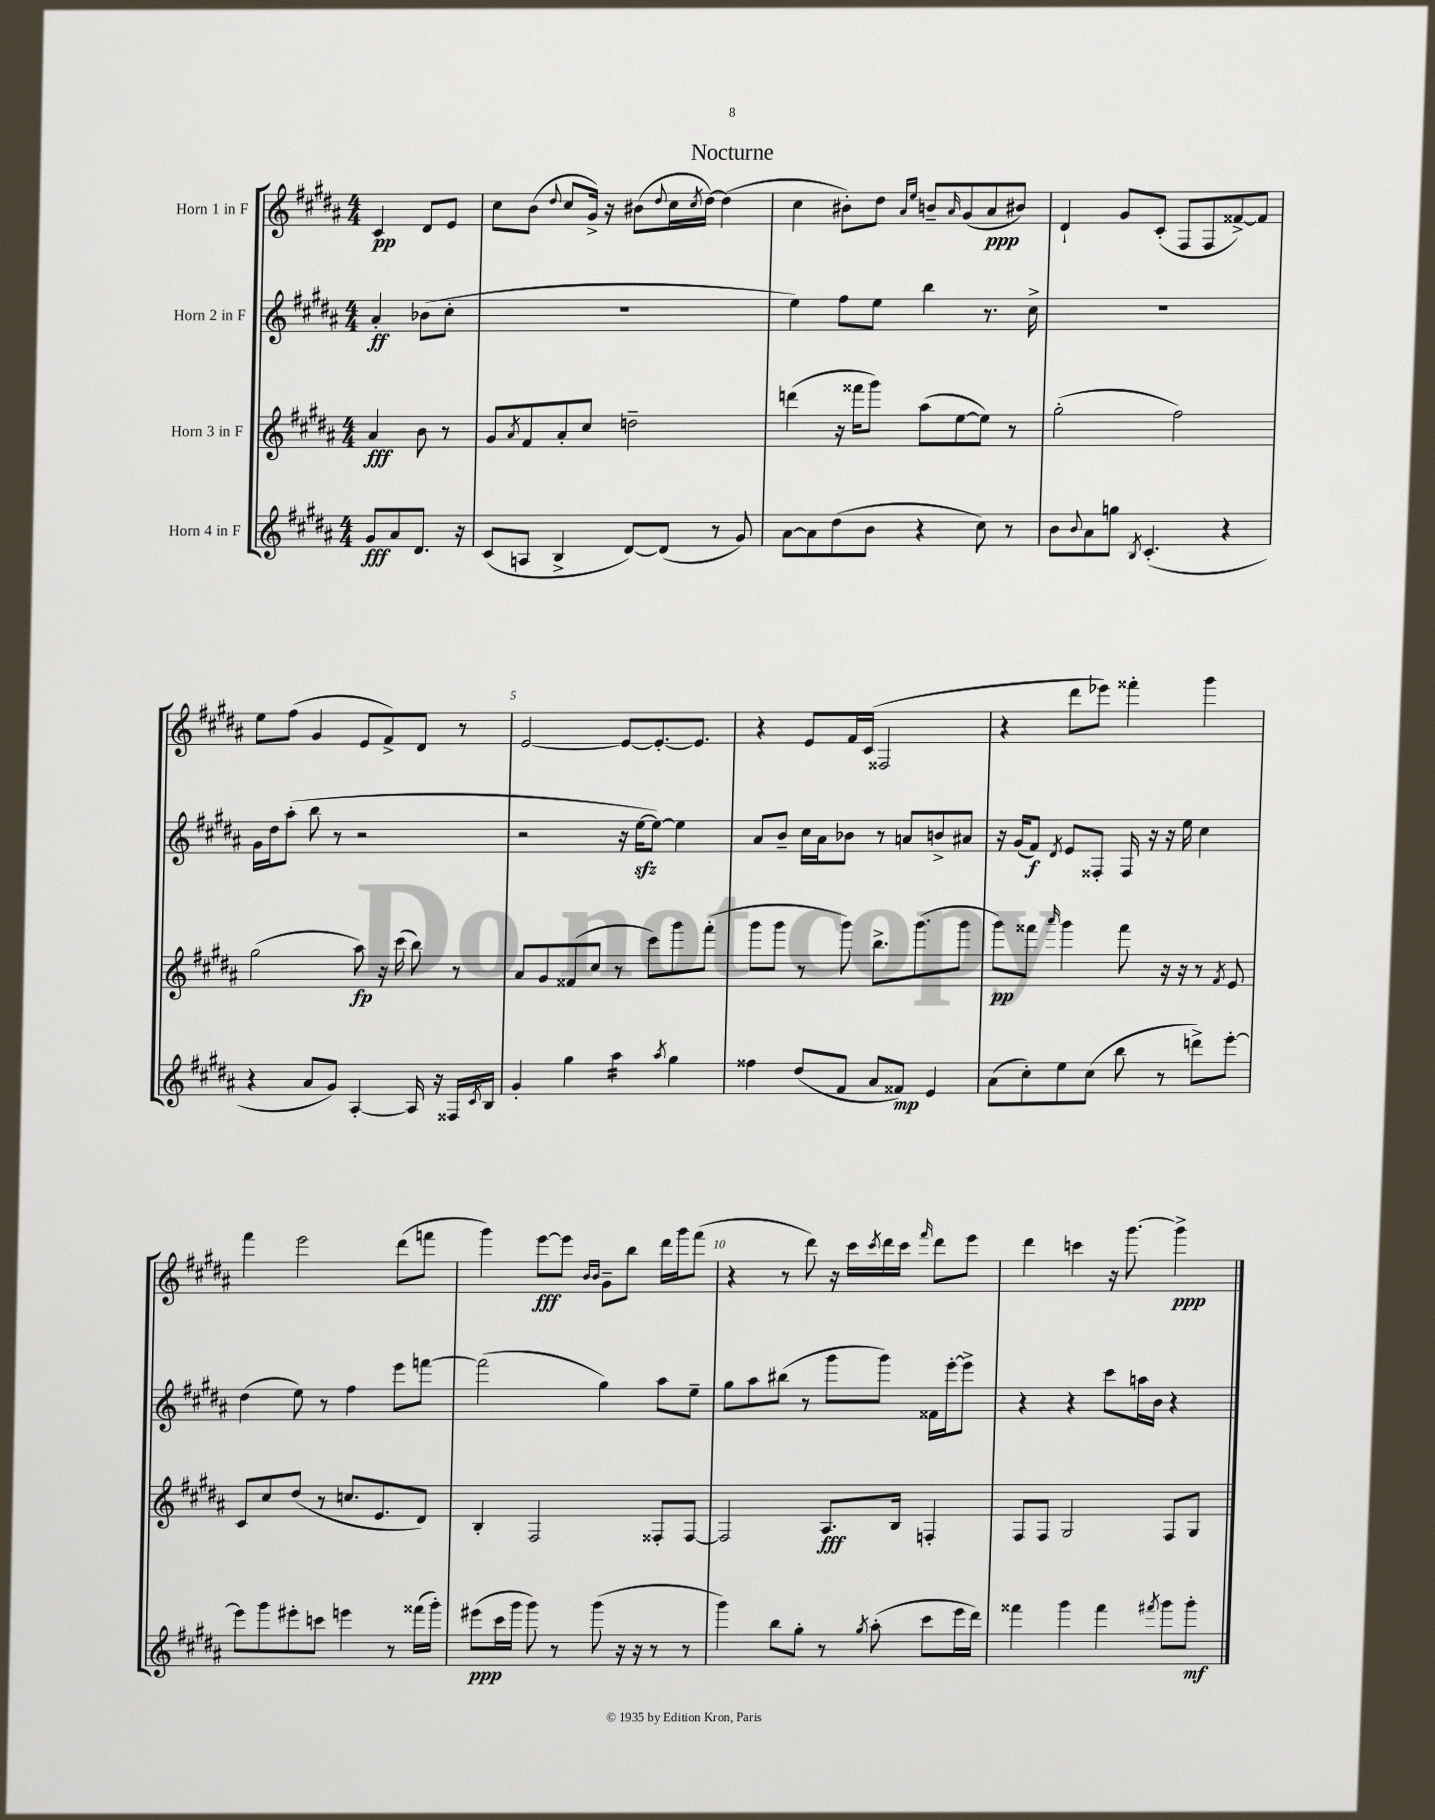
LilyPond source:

\header { title = "Nocturne" }
<<
\new StaffGroup <<
\new Staff = "s0" \with { instrumentName = "Horn 1 in F" } {
    \clef treble \key b \major \numericTimeSignature \time 4/4 \partial 2
    cis'4\pp dis'8 e'8 |
    cis''8 b'8( \appoggiatura { dis''8 } cis''8 gis'16->) r16 bis'8( \appoggiatura { dis''8 } cis''16 \acciaccatura { cis''8 } dis''16~) dis''4( |
    cis''4 bis'8-.) dis''8 \grace { ais'16 e''16 } b'8-- \grace { ais'16 } gis'8( ais'8\ppp bis'8) |
    dis'4-! gis'8 cis'8-.( fis8 fis8 fisis'8~->) fisis'8 |
    e''8 fis''8( gis'4 e'8 fis'8->) dis'8 r8 |
    e'2~ e'8~ e'8.~-. e'8. |
    r4 e'8 fis'16 cis'16( fisis2 |
    r4 dis'''8 ees'''8) fisis'''4-. gis'''4 |
    fis'''4 e'''2 dis'''8( f'''8 |
    gis'''4) e'''8~\fff e'''8 \grace { b'16 b'16 } gis'8-- b''8 dis'''16 gis'''16 fis'''8( |
    r4 r8 dis'''8) r16 cis'''16 \acciaccatura { cis'''8 } dis'''16 cis'''16 \grace { fis'''16 } dis'''8 e'''8 |
    dis'''4 c'''4 r16 gis'''8.~ gis'''4->\ppp \bar "|." |
}
\new Staff = "s1" \with { instrumentName = "Horn 2 in F" } {
    \clef treble \key b \major \numericTimeSignature \time 4/4 \partial 2
    ais'4-.\ff bes'8( cis''8-. |
    R1 |
    e''4) fis''8 e''8 b''4 r8. cis''16-> |
    R1 |
    gis'16 dis''16 ais''8-.( b''8 r8 r2 |
    r2 r16 e''16~\sfz e''8~) e''4 |
    ais'8 b'8-- cis''16 ais'16 bes'8 r8 a'8 b'8-> ais'8 |
    r16 gis'16( fis'8\f) \acciaccatura { dis'8 } e'8 fisis8-. fisis16 r16 r16 e''16 cis''4 |
    dis''4( e''8) r8 fis''4 e'''8 f'''8~ |
    f'''2( gis''4) ais''8 e''8-- |
    gis''8 ais''8 bis''8( r8 gis'''8 gis'''8) fisis'16 e'''16~-. e'''8-> |
    r4 r4 cis'''8 a''16 b'16 r4 \bar "|." |
}
\new Staff = "s2" \with { instrumentName = "Horn 3 in F" } {
    \clef treble \key b \major \numericTimeSignature \time 4/4 \partial 2
    ais'4\fff b'8 r8 |
    gis'8 \acciaccatura { ais'8 } fis'8 ais'8-. cis''8 d''2-- |
    d'''4( r16 fisis'''16 gis'''8) ais''8( e''8~ e''8) r8 |
    gis''2-.( fis''2) |
    gis''2( ais''8\fp) r16 cis'''16( b''8) r8 |
    ais'8 gis'8 fisis'8( cis''8 r8 cis'''8) gis'''8 fis'''8-.( |
    gis'''8 gis'''8 r8 gis'''8) b''8.-> gis'''8.( gis'''8 |
    gis'''8\pp) fisis'''8 \grace { ais'''16 } gis'''4 fisis'''8 r16 r16 r8 \acciaccatura { fis'8 } e'8 |
    cis'8 cis''8 dis''8( r8 c''8. e'8. dis'8) |
    b4-. fis2 fisis8-. fisis8~ |
    fisis2 ais8.\fff b16 f4-. |
    fis8 fis8 gis2 fis8 gis8 \bar "|." |
}
\new Staff = "s3" \with { instrumentName = "Horn 4 in F" } {
    \clef treble \key b \major \numericTimeSignature \time 4/4 \partial 2
    gis'8\fff ais'8 dis'8. r16 |
    cis'8( a8 b4-> dis'8~) dis'8( r8 gis'8) |
    ais'8~ ais'8 dis''8( b'8 r4 cis''8) r8 |
    b'8 \appoggiatura { b'8 } ais'8 g''8 \acciaccatura { b8 } cis'4.-.( r4 |
    r4 ais'8 gis'8) ais4~-. ais16 r16 fisis16 \acciaccatura { cis'8 } b16 |
    gis'4-. gis''4 ais''4:16 \acciaccatura { ais''8 } gis''4 |
    fisis''4 dis''8( fis'8 ais'8 fisis'8\mp) e'4 |
    ais'8( cis''8-.) e''8 cis''8( b''8 r8 d'''8->) e'''8~-. |
    e'''8 gis'''8 eis'''8-. c'''8 e'''4 r8 fisis'''16( gis'''16-.) |
    eis'''8\ppp( cis'''16 gis'''16 gis'''8) r8 gis'''8( r16 r16 r8 r8 |
    gis'''4) b''8 gis''8-. r8 \acciaccatura { gis''8 } ais''8-.( cis'''8 e'''16 dis'''16) |
    fisis'''4 gis'''4 fisis'''4 \acciaccatura { fis'''8 } gis'''8 gis'''8-.\mf \bar "|." |
}
>>
>>
\layout { \context { \Score \override BarNumber.break-visibility = ##(#f #t #t) barNumberVisibility = #(every-nth-bar-number-visible 5) } }
